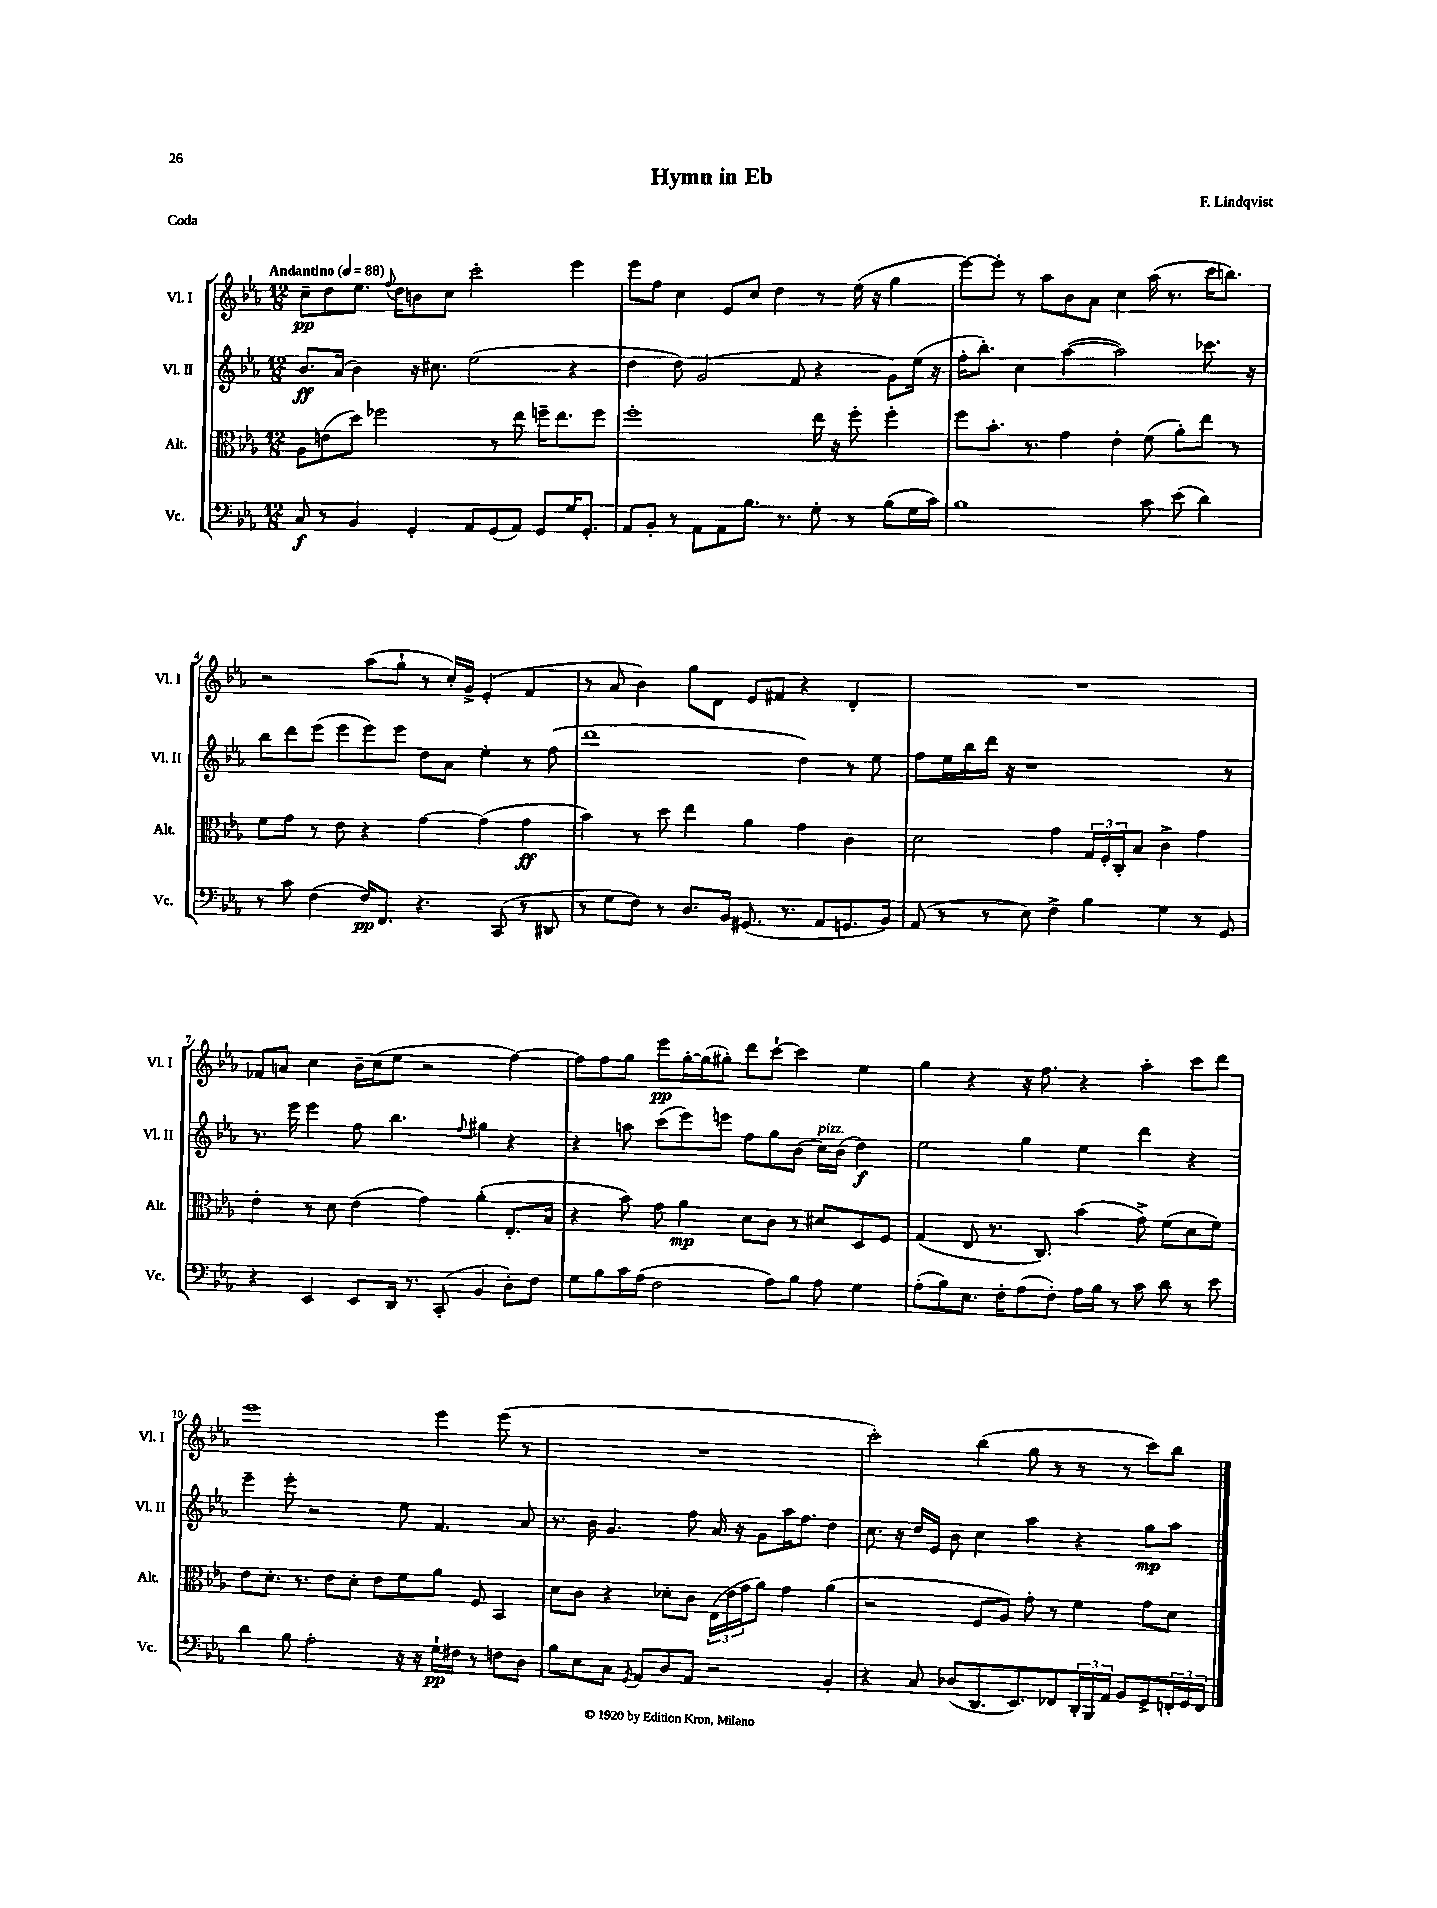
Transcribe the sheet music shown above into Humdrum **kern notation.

**kern	**dynam	**kern	**dynam	**kern	**dynam	**kern	**dynam
*part4	*part4	*part3	*part3	*part2	*part2	*part1	*part1
*staff4	*staff4	*staff3	*staff3	*staff2	*staff2	*staff1	*staff1
*I"Vc.	*	*I"Alt.	*	*I"Vl. II	*	*I"Vl. I	*
*I'Vc.	*	*I'Alt.	*	*I'Vl. II	*	*I'Vl. I	*
*clefF4	*	*clefC3	*	*clefG2	*	*clefG2	*
*k[b-e-a-]	*	*k[b-e-a-]	*	*k[b-e-a-]	*	*k[b-e-a-]	*
*M12/8	*	*M12/8	*	*M12/8	*	*M12/8	*
*MM88	*	*MM88	*	*MM88	*	*MM88	*
=1	=1	=1	=1	=1	=1	=1	=1
!	!	!	!	!	!	!LO:TX:a:B:t=Andantino	!
8C/	f	8A-\L	.	8.b-/L	ff	8cc~\L	pp
8r	.	(8en\	.	.	.	8dd\	.
.	.	.	.	(16a-/Jk	.	.	.
4BB-/	.	8dd\J)	.	4b-\)	.	8.ee-\J	.
.	.	2ff-X\	.	.	.	.	.
.	.	.	.	.	.	8qqff/	.
.	.	.	.	.	.	16dd\KL	.
4GG'/	.	.	.	16r	.	8bn\	.
.	.	.	.	8.cc#X\	.	.	.
.	.	.	.	.	.	8cc\J	.
8AA-/L	.	.	.	(2ee-\	.	2ccc'\	.
(8GG/	.	8r	.	.	.	.	.
8AA-/J)	.	8ee-\	.	.	.	.	.
8GG/L	.	16ffn~\KL	.	.	.	.	.
.	.	8.ee-\	.	.	.	.	.
16G/K	.	.	.	4r	.	4eee-\	.
8.GG'/J	.	.	.	.	.	.	.
.	.	8ff\J	.	.	.	.	.
=2	=2	=2	=2	=2	=2	=2	=2
8AA-/L	.	1ff'	.	4dd\	.	8eee-\L	.
8BB-'/J	.	.	.	.	.	8ff\J	.
8r	.	.	.	8dd\)	.	4cc\	.
8AA-\L	.	.	.	(2g/	.	.	.
8AA-\	.	.	.	.	.	8e-/L	.
8.B-\J	.	.	.	.	.	8cc/J	.
.	.	.	.	.	.	4dd\	.
8.r	.	.	.	.	.	.	.
.	.	.	.	8f/	.	.	.
8G'\	.	16ee-\	.	4r	.	8r	.
.	.	16r	.	.	.	.	.
8r	.	8ff'\	.	.	.	(16ee-\	.
.	.	.	.	.	.	16r	.
(8B-\L	.	4ff'\	.	8g\L)	.	4gg\	.
16G\L	.	.	.	(16ee-\Jk	.	.	.
16c\JJ)	.	.	.	16r	.	.	.
=3	=3	=3	=3	=3	=3	=3	=3
1B-	.	8ff\L	.	16ff'\KL	.	[8eee-\L)	.
.	.	.	.	8.bb-'\J)	.	.	.
.	.	8.b-'\J	.	.	.	8eee-'\J]	.
.	.	.	.	4cc\	.	8r	.
.	.	8.r	.	.	.	.	.
.	.	.	.	.	.	8aa-\L	.
.	.	4g\	.	([4aa-\	.	8b-\	.
.	.	.	.	.	.	8a-\J	.
.	.	4e-'\	.	2aa-\])	.	4cc\	.
8c\	.	(8f\	.	.	.	(16aa-\	.
.	.	.	.	.	.	8.r	.
(8e-\	.	8a-'\L)	.	.	.	.	.
4d\)	.	8ee-\J	.	8.ccc-X\	.	16ccc\KL	.
.	.	.	.	.	.	8.bbn\J)	.
.	.	8r	.	.	.	.	.
.	.	.	.	16r	.	.	.
!!LO:LB:g=z
=4	=4	=4	=4	=4	=4	=4	=4
8r	.	8f\L	.	8bb-\L	.	2r	.
8c\	.	8g\J	.	8ddd\	.	.	.
(4F\	.	8r	.	(8eee-\J	.	.	.
.	.	8e-\	.	8eee-\L	.	.	.
16F/KL)	pp	4r	.	8eee-\)	.	(8aa-\L	.
8.FF/J	.	.	.	.	.	.	.
.	.	.	.	8eee-\J	.	8gg`\J	.
4.r	.	[4g\	.	8dd\L	.	8r	.
.	.	.	.	8a-\J	.	16cc'/LL)	.
.	.	.	.	.	.	16g^/JJ	.
.	.	(4g\]	.	4ee-'\	.	(4e-'/	.
(8CC/	.	.	.	.	.	.	.
8r	.	4g\	ff	8r	.	4f/	.
8DD#X/	.	.	.	(8ff\	.	.	.
=5	=5	=5	=5	=5	=5	=5	=5
8r	.	4b-\)	.	1ddd	.	8r	.
8G\L	.	.	.	.	.	8a-/	.
8F\J)	.	8r	.	.	.	4b-\)	.
8r	.	8dd\	.	.	.	.	.
8.D/L	.	4ee-\	.	.	.	8gg\L	.
.	.	.	.	.	.	8d\J	.
16BB-/Jk	.	.	.	.	.	.	.
(8.GG#X/	.	4a-\	.	.	.	8e-/L	.
.	.	.	.	.	.	8f#X/J	.
8.r	.	.	.	.	.	.	.
.	.	4g\	.	4dd\)	.	4r	.
8AA-/L	.	.	.	.	.	.	.
8.GGn/	.	4c\	.	8r	.	4d'/	.
.	.	.	.	8ee-\	.	.	.
16BB-/Jk)	.	.	.	.	.	.	.
=6	=6	=6	=6	=6	=6	=6	=6
(8AA-/	.	2d\	.	8ff\L	.	1.r	.
8r	.	.	.	16ee-\L	.	.	.
.	.	.	.	16bb-\	.	.	.
8r	.	.	.	16ddd\JJ	.	.	.
.	.	.	.	16r	.	.	.
8E-\)	.	.	.	1r	.	.	.
4F^\	.	4g\	.	.	.	.	.
4B-\	.	24G/LL	.	.	.	.	.
.	.	24F'/	.	.	.	.	.
.	.	24C'/J	.	.	.	.	.
.	.	8B-/J	.	.	.	.	.
4G\	.	4c^\	.	.	.	.	.
8r	.	4g\	.	.	.	.	.
8GG/	.	.	.	8r	.	.	.
!!LO:LB:g=z
=7	=7	=7	=7	=7	=7	=7	=7
4r	.	4e-'\	.	8.r	.	8f-X/L	.
.	.	.	.	.	.	8an/J	.
.	.	.	.	16eee-\	.	.	.
4EE-/	.	8r	.	4eee-\	.	4cc\	.
.	.	8d\	.	.	.	.	.
8EE-/L	.	(4e-\	.	8ff\	.	16b-~\LL	.
.	.	.	.	.	.	(16cc\J	.
16DD/Jk	.	.	.	4.bb-\	.	8ee-\J	.
8.r	.	.	.	.	.	.	.
.	.	4g\)	.	.	.	2r	.
(8CC'/	.	.	.	.	.	.	.
.	.	.	.	8qqff/	.	.	.
4BB-/	.	(4a-'\	.	4gg#X\	.	.	.
8D'\L)	.	8.E-'/L	.	4r	.	[4ff\)	.
8F\J	.	.	.	.	.	.	.
.	.	16B-/Jk	.	.	.	.	.
=8	=8	=8	=8	=8	=8	=8	=8
8G\L	.	4r	.	4r	.	8ff\L]	.
8B-\	.	.	.	.	.	8ff\	.
16c\L	.	8b-\)	.	8aan\	.	8gg\J	.
(16A-\JJ	.	.	.	.	.	.	.
2F\	.	8g\	.	(8ccc\L	.	8eee-\L	pp
.	.	4a-\	mp	8eee-\)	.	[16gg'\L	.
.	.	.	.	.	.	(16gg\J]	.
.	.	.	.	8eeen\J	.	8gg#X'\J)	.
.	.	8d\L	.	8ff\L	.	8ddd\L	.
8A-\L)	.	8c\J	.	8gg\	.	[8ccc`\J	.
8B-\J	.	8r	.	(8b-\J	.	4ccc\]	.
!	!	!	!	!LO:TX:a:i:t=pizz.	!	!	!
8A-\	.	8d#X/L	.	16cc\LL)	.	.	.
.	.	.	.	(16b-\JJ	.	.	.
4G\	.	8D/	.	4dd\)	f	4ee-\	.
.	.	8F/J	.	.	.	.	.
=9	=9	=9	=9	=9	=9	=9	=9
(8A-'\L	.	(4G/	.	2ee-\	.	4gg\	.
8B-\)	.	.	.	.	.	.	.
8.E-\J	.	8E-/	.	.	.	4r	.
.	.	8.r	.	.	.	.	.
16F'\KL	.	.	.	.	.	.	.
(8A-\	.	.	.	4gg\	.	16r	.
.	.	8.C/)	.	.	.	8.ff\	.
8F'\J)	.	.	.	.	.	.	.
16A-\LL	.	(4b-\	.	4ee-\	.	4r	.
16B-\JJ	.	.	.	.	.	.	.
8r	.	.	.	.	.	.	.
8c\	.	8g^\)	.	4ddd\	.	4aa-'\	.
8d\	.	(8f\L	.	.	.	.	.
8r	.	8d\	.	4r	.	8ccc\L	.
8e-\	.	8f\J)	.	.	.	8ddd\J	.
!!LO:LB:g=z
=10	=10	=10	=10	=10	=10	=10	=10
4d\	.	8e-\L	.	4eee-~\	.	1eee-	.
.	.	8.d'\J	.	.	.	.	.
8B-\	.	.	.	8eee-'\	.	.	.
.	.	8.r	.	.	.	.	.
2A-'\	.	.	.	2r	.	.	.
.	.	8e-\L	.	.	.	.	.
.	.	8d'\J	.	.	.	.	.
.	.	8e-\L	.	.	.	.	.
16r	.	8f\	.	8ee-\	.	.	.
16r	.	.	.	.	.	.	.
16G`\LL	pp	8a-\J	.	4.f/	.	4eee-\	.
16F#X\JJ	.	.	.	.	.	.	.
8r	.	8F/	.	.	.	.	.
8Fn\L	.	4BB-/	.	.	.	(8eee-\	.
8D\J	.	.	.	8a-/	.	8r	.
=11	=11	=11	=11	=11	=11	=11	=11
8B-\L	.	8d\L	.	8.r	.	1.r	.
8E-\	.	8c\J	.	.	.	.	.
.	.	.	.	16b-\	.	.	.
8C\J	.	4r	.	4.g/	.	.	.
8qGG/	.	.	.	.	.	.	.
8AA-/L	.	.	.	.	.	.	.
8D/	.	8d-X'\L	.	.	.	.	.
8AA-/J	.	8c\J	.	8ff\	.	.	.
2r	.	(24E-\LL	.	16a-/	.	.	.
.	.	24e-\	.	.	.	.	.
.	.	.	.	16r	.	.	.
.	.	24g\J	.	.	.	.	.
.	.	8a-\J)	.	8g\L	.	.	.
.	.	4g\	.	16aa-\K	.	.	.
.	.	.	.	8.ff\J	.	.	.
4BB-'/	.	(4a-\	.	4dd\	.	.	.
=12	=12	=12	=12	=12	=12	=12	=12
4r	.	2r	.	8.cc\	.	2ccc'\)	.
.	.	.	.	16r	.	.	.
8C/	.	.	.	16dd/LL	.	.	.
.	.	.	.	16e-/JJ	.	.	.
(8D-X/L	.	.	.	8b-\	.	.	.
8.DD/	.	8F/L	.	4cc\	.	(4bb-\	.
.	.	8A-/J)	.	.	.	.	.
8.EE-/)	.	.	.	.	.	.	.
.	.	8g'\	.	4aa-\	.	8gg\	.
8FF-X/	.	8r	.	.	.	8r	.
24DD'/L	.	4f\	.	4r	.	8r	.
24BBB-/	.	.	.	.	.	.	.
24AA-/JJ	.	.	.	.	.	.	.
8BB-/L	.	.	.	.	.	8r	.
8GG^/	.	8g\L	.	8gg\L	mp	8ccc\L)	.
24FFn'/L	.	8d\J	.	8aa-\J	.	8bb-\J	.
24GG/	.	.	.	.	.	.	.
24FF/JJ	.	.	.	.	.	.	.
==	==	==	==	==	==	==	==
*-	*-	*-	*-	*-	*-	*-	*-
